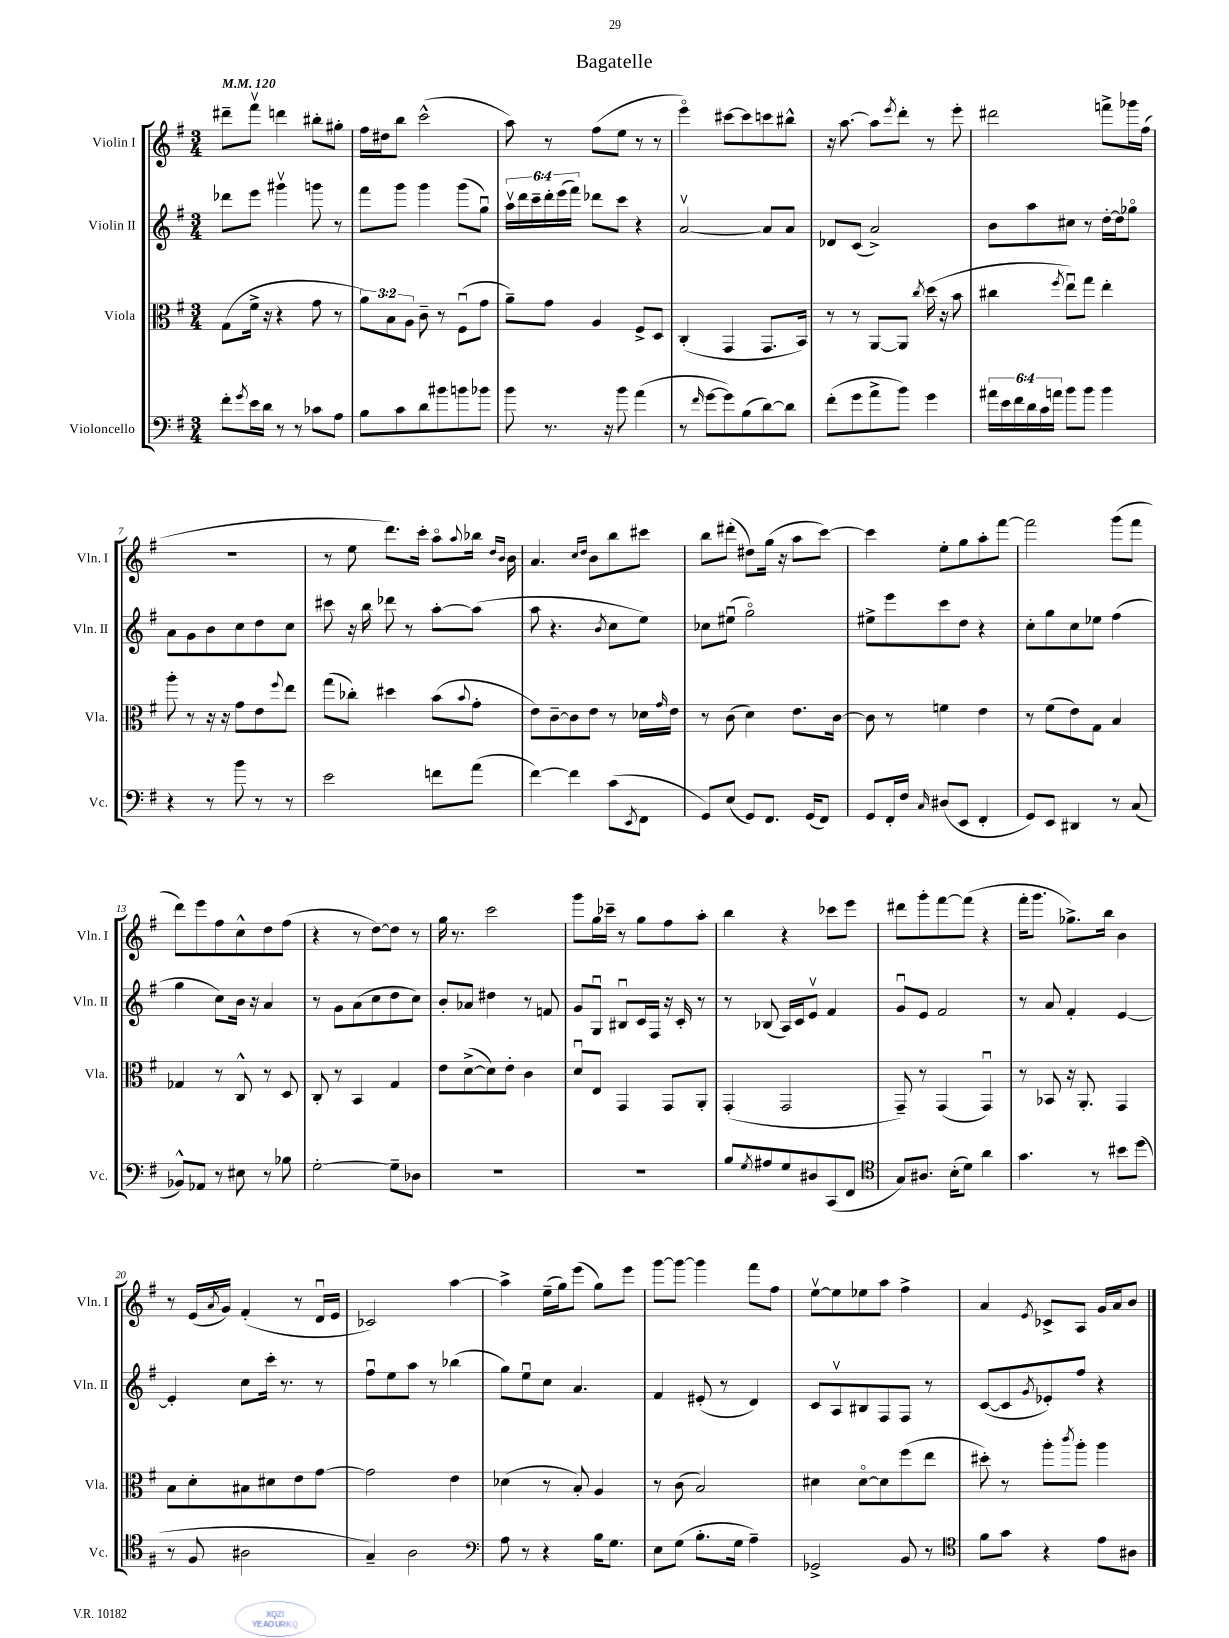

**kern	**kern	**kern	**kern
*staff4	*staff3	*staff2	*staff1
*clefF4	*clefC3	*clefG2	*clefG2
*k[f#]	*k[f#]	*k[f#]	*k[f#]
*M3/4	*M3/4	*M3/4	*M3/4
*MM120	*MM120	*MM120	*MM120
8f#'	(8G	8ddd-	8ddd#~
8qg	.	.	.
16e	16f#^	8eee	8fff#v
16d	16r	.	.
8r	4r	4ggg#v	4ddd
8r	.	.	.
8c-	8g	8ggg	8bb#'
8A	8r	8r	8gg#'
=	=	=	=
8B	12a)	8fff#	16ff#
.	.	.	16dd#
.	12B	.	.
8c	.	8ggg	8bb
.	12A	.	.
8d	8c~	4ggg	(2ccc^^
8b#	8r	.	.
8b	(8F#u	(8ggg	.
8b-	8g	8ggu)	.
=	=	=	=
8b	8a~)	24aav	8aa)
.	.	24ddd	.
.	.	24ccc~	.
8.r	8g	24ddd'	8r
.	.	(24eee	.
.	.	24fff#)	.
.	4A	8ddd-	(8ff#
16r	.	.	.
8b	.	8ccc	8ee
(4a	8F#^	4r	8r
.	8D	.	8r
=	=	=	=
8r	(4C'	[2av	4eeeo)
16qqf#	.	.	.
[8g	.	.	.
8g])	4GG	.	[8ccc#
(8B	.	.	8ccc#]
[8d)	8.GG	8a]	8ccc
8d]	.	8a	8bb#^^
.	16BB)	.	.
=	=	=	=
(8f#'	8r	8d-	16r
.	.	.	[8.aa
8g	8r	(8c	.
8a^	[8AA	2a^)	8aa]
.	.	.	8qeee
8b)	8AA]	.	8ddd'
.	8qcc	.	.
4g	(16dd	.	8r
.	16r	.	.
.	8b	.	8eee'
=	=	=	=
24a#	4cc#	8b	2ddd#
24e	.	.	.
24f#	.	.	.
24d	.	8aa	.
24c	.	.	.
24a	.	.	.
.	8qff#	.	.
8b	8eeu)	8cc#	.
8b	8gg	8r	.
4b	4ee'	[16dd'	8fff^
.	.	16dd]	.
.	.	8gg-o	16ggg-
.	.	.	(16ff#
=	=	=	=
4r	8aa'	8a	2.r
.	8r	8g	.
8r	16r	8b	.
.	16r	.	.
8b	8g	8cc	.
8r	8e	8dd	.
.	8qqff#	.	.
8r	8ee	8cc	.
=	=	=	=
2e	(8gg	8ccc#	8r
.	8cc-')	16r	8ee
.	.	16bb	.
.	4dd#	8ddd-	8.ddd)
.	.	8r	.
.	.	.	16ccc'
8f	(8b	[8aa'	8aao
.	8qqb	.	8qqaa
(8a	8g'	(8aa]	16bb-
.	.	.	16qqdd
.	.	.	16qqb
.	.	.	16b
=	=	=	=
[4f#)	8e)	8aa	4.a
.	[8c~	4.r	.
4f#]	8c]	.	.
.	.	.	16qqcc
.	.	.	16qqdd
.	8e	.	8b
.	.	8qb	.
(8c	8r	8cc	8bb
8qEE	.	.	.
8FF#	16d-	8ee)	8ccc#
.	16qqg	.	.
.	16e	.	.
=	=	=	=
8GG)	8r	8cc-	8bb
(8E	(8c	(8ee#u	(8ddd#'
8GG)	4d)	2ggo)	8dd#)
8.FF#	.	.	(16gg
.	.	.	16r
.	8.e	.	8aa
(16GG	.	.	.
8FF#)	.	.	[8ccc)
.	[16c	.	.
=	=	=	=
8GG	8c]	8ee#^	4ccc]
16FF#'	8r	8eee	.
16F#	.	.	.
16qqC	.	.	.
(8D#	4f	8ccc	8ee'
8EE	.	8dd	8gg
4FF#'	4e	4r	8aa'
.	.	.	[8fff#
=	=	=	=
8GG)	8r	8cc'	2fff#]
8EE	(8f#	8gg	.
4DD#	8e)	8cc	.
.	8G	8ee-	.
8r	4B	(4ff#	(8ggg
(8C	.	.	8fff#
=	=	=	=
8BB-^^)	4G-	4gg	8ddd)
8AA-	.	.	8eee
8r	8r	8cc)	8ff#
8E#	8C^^	16b	8cc^^
.	.	16r	.
8r	8r	4a	8dd
8B-	8D	.	(8ff#
=	=	=	=
[2G'	8C'	8r	4r
.	8r	8g	.
.	4BB	(8a	8r
.	.	8cc	[8dd)
8G~]	4G	8dd	8dd]
8D-	.	8cc)	8r
=	=	=	=
2.r	8e	8b'	16gg
.	.	.	8.r
.	([8d^	8a-	.
.	8d])	4dd#	2ccc
.	8e'	.	.
.	4c	8r	.
.	.	8f	.
=	=	=	=
2.r	8du	8g	8ggg
.	8E	8Gu	16gg
.	.	.	16ccc-~
.	4GG	8B#u	8r
.	.	16c	8gg
.	.	16F#	.
.	8GG	16r	8ff#
.	.	16c'	.
.	8AA'	8r	8aa'
=	=	=	=
8B	(4GG'	8r	4bb
8qG	.	.	.
8A#	.	(8B-	.
8G	2GG	16A)	4r
.	.	16c	.
8D#	.	8ev	.
(8CC	.	4f#	8ccc-
8FF#	.	.	8eee
=	=	=	=
*clefC4	*	*	*
8G)	8GG~)	8gu	8ddd#
8.A#	8r	8e	8ggg'
.	(4GG	2f#	[8fff#
(16B'	.	.	.
8d)	.	.	(8fff#]
4a	4GGu)	.	4r
=	=	=	=
4.g	8r	8r	16fff#'
.	.	.	8.ggg
.	8BB-	8a	.
.	16r	4f#'	8.gg-^)
.	8.AA'	.	.
8r	.	.	.
.	.	.	16bb
8b#	4GG	[4e	4b
(8dd	.	.	.
=	=	=	=
8r	8B	4e']	8r
8F#	8d'	.	(16e
.	.	.	8qa
.	.	.	16g)
2A#	8B#	8cc	(4f#'
.	8d#	16ccc'	.
.	.	8.r	.
.	8e	.	8r
.	[8g	8r	16du
.	.	.	16e
=	=	=	=
4G~)	2g]	8ff#u	2c-)
.	.	8ee	.
2A	.	8aa	.
.	.	8r	.
.	4e	(4bb-	[4aa
=	=	=	=
*clefF4	*	*	*
8A	(4d-	8gg)	4aa^]
8r	.	8eeu	.
4r	8r	8cc	(16ee~
.	.	.	16gg)
.	8B')	4.a	(8eee
16B	4A	.	8gg)
8.G	.	.	.
.	.	.	8eee
=	=	=	=
8E	8r	4f#	[8ggg
(8G	(8c	.	8ggg_
8.B'	2B)	(8e#'	4ggg]
.	.	8r	.
16G	.	.	.
4A~)	.	4d)	8fff#
.	.	.	8ff#
=	=	=	=
2GG-^	4d#	8c	[8eev
.	.	8Av	8ee]
.	[8d#o	8B#	8ee-
.	8d#]	8F#	8aa
8BB	(8ff#	8F#	4ff#^
8r	8ee	8r	.
=	=	=	=
*clefC4	*	*	*
8f#	8dd#')	([8c	4a
8g	8r	8c]	.
.	.	8qg	8qe
4r	8aa'	8e-')	8c-^
.	8qccc	.	.
.	8aa'	8ff#	8A
8e	4aa	4r	16g
.	.	.	16a
8A#	.	.	8b
==	==	==	==
*-	*-	*-	*-
